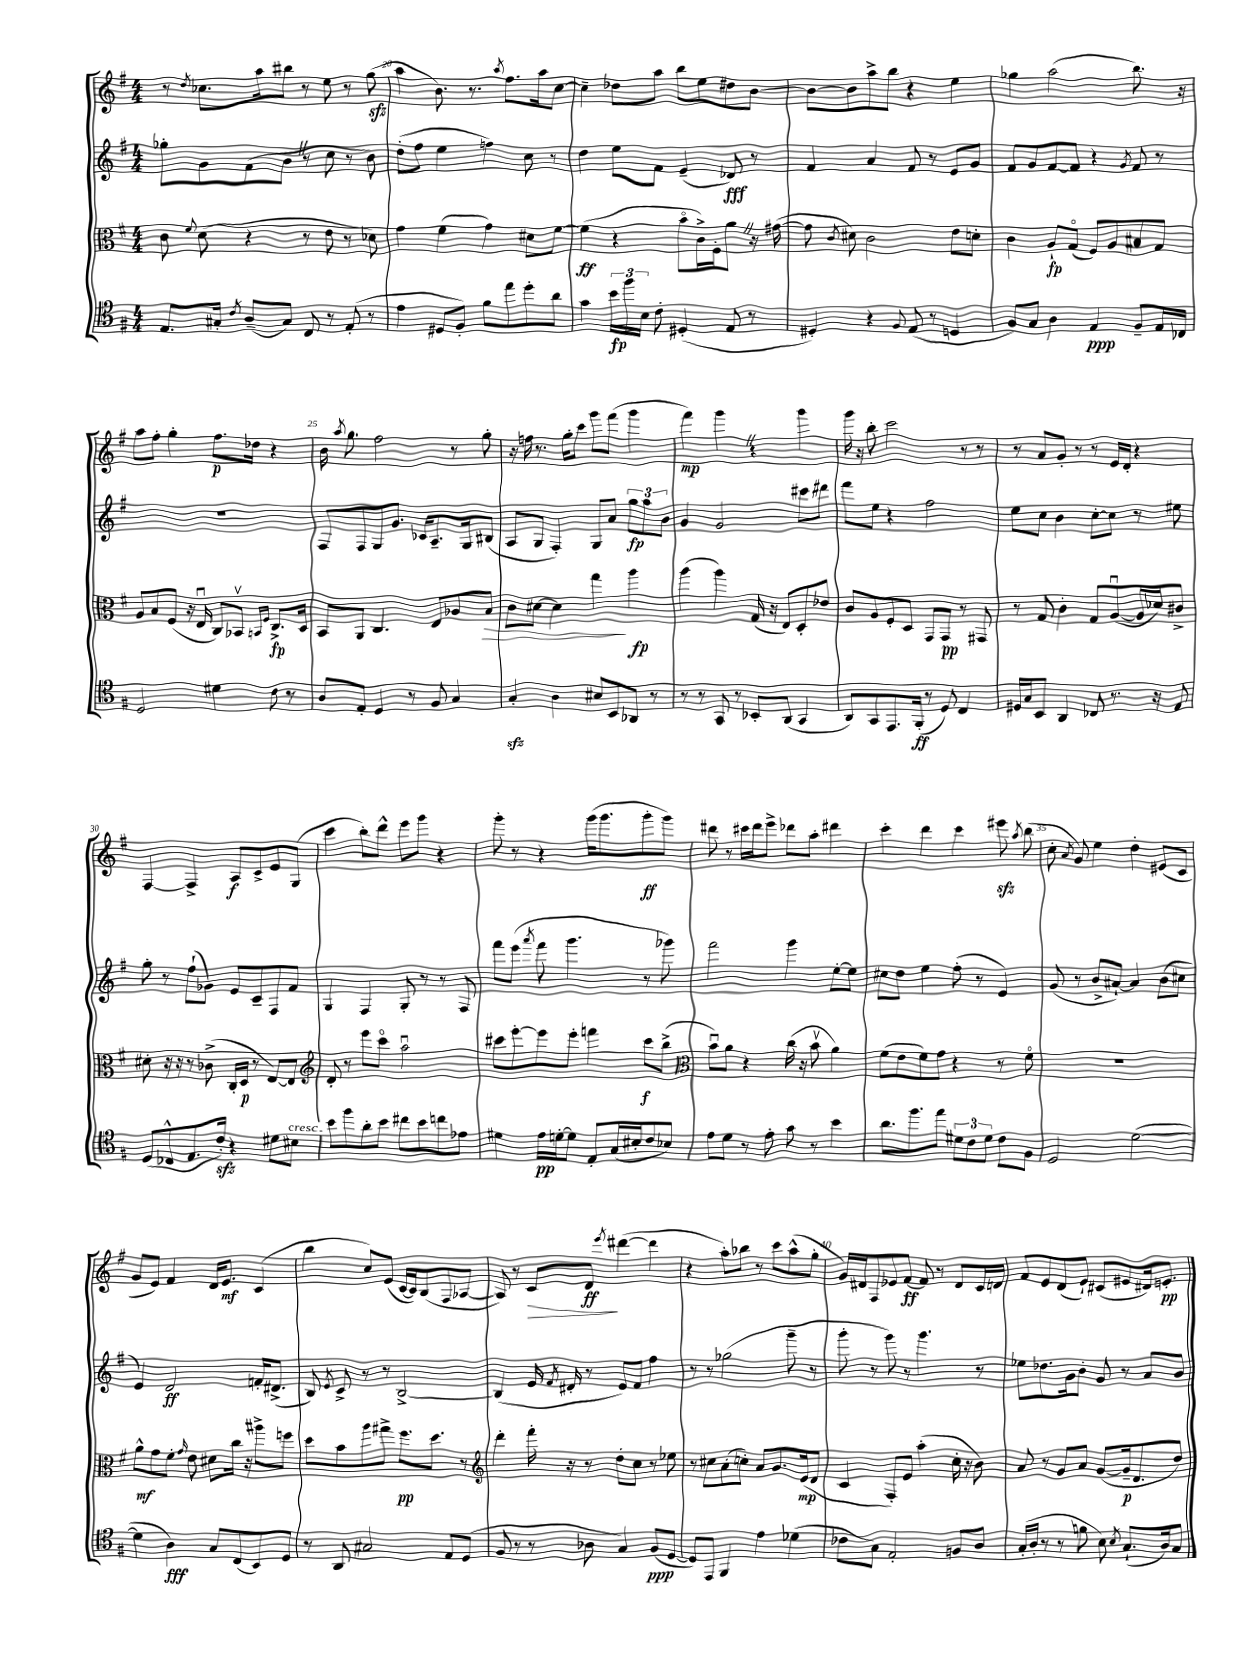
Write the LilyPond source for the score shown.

<<
\new StaffGroup <<
\new Staff = "s0" {
    \clef treble \key g \major \numericTimeSignature \time 4/4
    \autoBeamOff r8 \acciaccatura { d''8 } ces''8.[ a''16 bis''8] r8 e''8 r8 g''8\sfz( |
    a''4 b'8.) r8. \acciaccatura { a''8 } fis''8.[ a''16 c''8]~ |
    c''4-- des''8[ a''8] b''8[ e''8 dis''8 b'8]~ |
    b'8[~ b'8 a''8-> b''8] r4 e''4 |
    ges''4 a''2( b''8.) r16 |
    a''8[ fis''8]-. g''4-. fis''8.[\p des''16] r4 |
    b'16 \acciaccatura { a''8 } g''8. fis''2 r8 g''8-. |
    r16 f''16 r8. g''16[-. c'''8] g'''8[ fis'''8]( g'''4 |
    fis'''4\mp) g'''4 \once \override BreathingSign.text = \markup { \musicglyph "scripts.caesura.straight" } \breathe r4 g'''4 |
    g'''16 r16 b''8-. c'''2 r8 r8 |
    r8 a'8[ g'8]-. r8 r8 e'16[ d'16]-. r4 |
    fis4~ fis4-> a8[\f c'8-> e'8 g8]( |
    c'''4 b''8[-.) d'''8]-^ e'''8[ g'''8] r4 |
    g'''8-. r8 r4 g'''16[( g'''8. g'''8-.\ff g'''8]) |
    dis'''8 r8 cis'''16[ dis'''16 e'''8]-> des'''8[ a''8]-. dis'''4 |
    c'''4-. d'''4 c'''4 eis'''8\sfz \acciaccatura { a''8 } b''8( |
    c''8-. \acciaccatura { a'8 } g'8) e''4 d''4-. eis'8[( c'8] |
    g'8[ e'8]) fis'4 d'16[ e'8.]\mf c'4( |
    b''4 c''8[) e'8]( c'16[~ c'16) b8( fis8 aes8]~ |
    aes8) r8 c'8[\> d'8]\ff\! \acciaccatura { e'''8 } dis'''4~( dis'''4 |
    r4 a''8[-.) bes''8] r8 c'''8[ a''8-^( g''8]-. |
    g'16[) dis'16 fis8 ees'8 fis'8]~\ff fis'8 r8 dis'8[ c'16 d'16] |
    fis'8[ e'8 d'8( e'8]-!) cis'8[( eis'8 dis'16) e'8.]-.\pp \bar "|." |
}
\new Staff = "s1" {
    \clef treble \key g \major \numericTimeSignature \time 4/4
    \autoBeamOff ges''8[-. g'8 fis'8( b'8] \once \override BreathingSign.text = \markup { \musicglyph "scripts.caesura.straight" } \breathe r8 c''8 r8 b'8) |
    d''8[-.( fis''8] e''4 f''4) c''8 r8 |
    d''4 e''8[ fis'8] e'4--( des'8\fff) r8 |
    fis'4 a'4 fis'8 r8 e'8[ g'8] |
    fis'8[ g'8 fis'8~ fis'8] r4 \acciaccatura { g'8 } fis'8 r8 |
    R1 |
    fis8[ fis8 g8 g'8.] ces'16[ a8.-- g16 bis8]( |
    a8[ g8] fis4-.) g8[ a'8] \tuplet 3/2 { g''8[\fp a''8 b'8] } |
    g'4 g'2 cis'''8[ dis'''8] |
    fis'''8[ e''8] r4 fis''2 |
    e''8[ c''8] b'4 c''8[~-. c''8] r8 eis''8 |
    g''8-. r8 fis''8[-!( ges'8]) e'8[ c'8-- fis8 fis'8] |
    g4 fis4 g8-. r8 r8 fis8 |
    fis'''8[ e'''8]( \acciaccatura { a'''8 } fis'''8 g'''4. r8 ges'''8) |
    fis'''2 g'''4 e''8[~-. e''8] |
    cis''8[ d''8] e''4 fis''8-.( r8 e'4) |
    g'8( r8 b'8[-> ais'8]~-!) ais'4 b'8[( cis''8] |
    e'4) d'2\ff f'16[-. dis'8.]->( |
    b8) \acciaccatura { e'8 } c'8-> r8 r8 b2~-> |
    b4( e'16 \acciaccatura { fis'8 } dis'16-. r8 e'8[) fis'8] fis''4 |
    r8 r8 ges''2( g'''8-- r8 |
    g'''8-. r8 g'''8) r8 g'''4. r8 |
    ees''8[ des''8. g'16 b'8]-. g'8 r8 a'8[ b'8] \bar "|." |
}
\new Staff = "s2" {
    \clef alto \key g \major \numericTimeSignature \time 4/4
    \autoBeamOff c'8 \appoggiatura { fis'8 } d'8( r4 r8 e'8 r8 des'8) |
    g'4 fis'4( g'4) dis'8[ fis'8]~ |
    fis'4\ff( r4 b'8[\flageolet c'16->) fis16-. a'8] \once \override BreathingSign.text = \markup { \musicglyph "scripts.caesura.straight" } \breathe r16 gis'16~( |
    gis'8 \acciaccatura { c'8 } dis'8) c'2 e'8[ d'8]-. |
    c'4 a8[-!\fp g8]\flageolet( fis8[) a8 bis8 g8] |
    a8[ b8 fis8]( r16 e16\downbow c8[) bes,8]\upbow \grace { b,16[ fis16] } c8.[->\fp d16] |
    b,8[ a,8] c4. e8[ aes8 b8]\> |
    c'8[ dis'8]~ dis'4 g''4\! a''4\fp |
    a''4( a''4) g16( r16 e8[) d8-. ees'8] |
    c'8[ a8 fis8-. d8] g,8[ g,8]\pp r8 gis,8 |
    r8 g8 c'4-. g8[ a8~\downbow( a16 des'16) cis'8]-> |
    dis'8-. r16 r16 r8 ces'8->( c16[-. d16]\p r8 e8[~) e8] |
    \clef treble d'8-. r8 e'''8[ c'''8]\flageolet a''2\downbow |
    cis'''8[ e'''8~-. e'''8 e'''8]-. f'''4 cis'''8[\f b''8]->( |
    \clef alto b'8[\downbow) a'8] r4 c''16( r16 b'8\upbow a'4) |
    fis'8[( e'8 fis'8) g'8] r4 r8 fis'8\flageolet |
    R1 |
    a'8[-^\mf g'8 fis'8]-. \grace { g'16 } e'8 dis'8[ c''16] r16 ais''8[-> f''8] |
    d''8[ b'8 a''8 gis''8]-> fis''8.[\pp d''8.] r8 |
    \clef treble d'''4-. fis'''16-. r16 r8 d''8[-. c''8] r8 ees''8 |
    r8 cis''8[ a'8-.( c''8]-.) a'8[ g'8. e'16\mp( d'8] |
    c'4 fis8[-.) e'8] a''4-.( c''16-. r16 b'8) |
    a'8 r8 g'8[ a'8] g'8[~( g'16--\p d'8. d''8]) \bar "|." |
}
\new Staff = "s3" {
    \clef tenor \key g \major \numericTimeSignature \time 4/4
    \autoBeamOff e8.[ gis16]-. \acciaccatura { c'8 } a8[--( gis8]) c8 r8 e8-.( r8 |
    e'4 dis8[ fis8]-.) fis'8[ e''8 d''8-. a'8] |
    g'4 \tuplet 3/2 { b'16[\fp fis''16 b16] } c'8-. dis4-.( e8 r8 |
    dis4-.) r4 \appoggiatura { fis8 } e8( r8 d4 |
    fis8[) g8] a4 e4\ppp fis8[-- e16 ces16] |
    d2 dis'4 c'8 r8 |
    a8[ e8]-. d4 r8 fis8 g4 |
    g4-.\sfz a4 bis8[ b,8 aes,8] r8 |
    r8 r8 g,8 r8 bes,8[-. a,8]( g,4 |
    a,8[) g,8 e,8. fis,16]-.\ff( r8 d8) c4 |
    dis16[ g16 b,8] a,4 ces8 r8. r16 e8 |
    d8[( ces8-^ e8. c'16]-.\sfz) r4 dis'8[ bis8]^\markup { \italic "cresc." } |
    b'8[ fis''8 a'8-. b'8] cis''8[ b'8 c''8 ees'8] |
    dis'4 e'16[\pp d'16~-. d'8] e8[-. g16( bis16-. c'8 bes8]) |
    e'8[ d'8] r8 e'8-. g'8 r8 b'4 |
    a'8.[ fis''8. e''8] \tuplet 3/2 { dis'8[ c'8 dis'8] } c'8[ fis8] |
    d2 d'2~( |
    d'4 a4\fff) g8[ c8( b,8) d8] |
    r8 a,8 gis2 e8[ d8]( |
    fis8 r8 r8 aes8 g4) fis8[\ppp( d8]~ |
    d8[) e,8] fis,4 e'4 des'4( |
    ces'8[ g8]) e2-. f8[ a8] |
    g16[-.( a16]-. r8 r8 f'8 b8) \acciaccatura { b8 } g8.[-!( a16) g8] \bar "|." |
}
>>
>>
\layout { \context { \Score currentBarNumber = #19 \override BarNumber.break-visibility = ##(#f #t #t) barNumberVisibility = #(every-nth-bar-number-visible 5) } }
